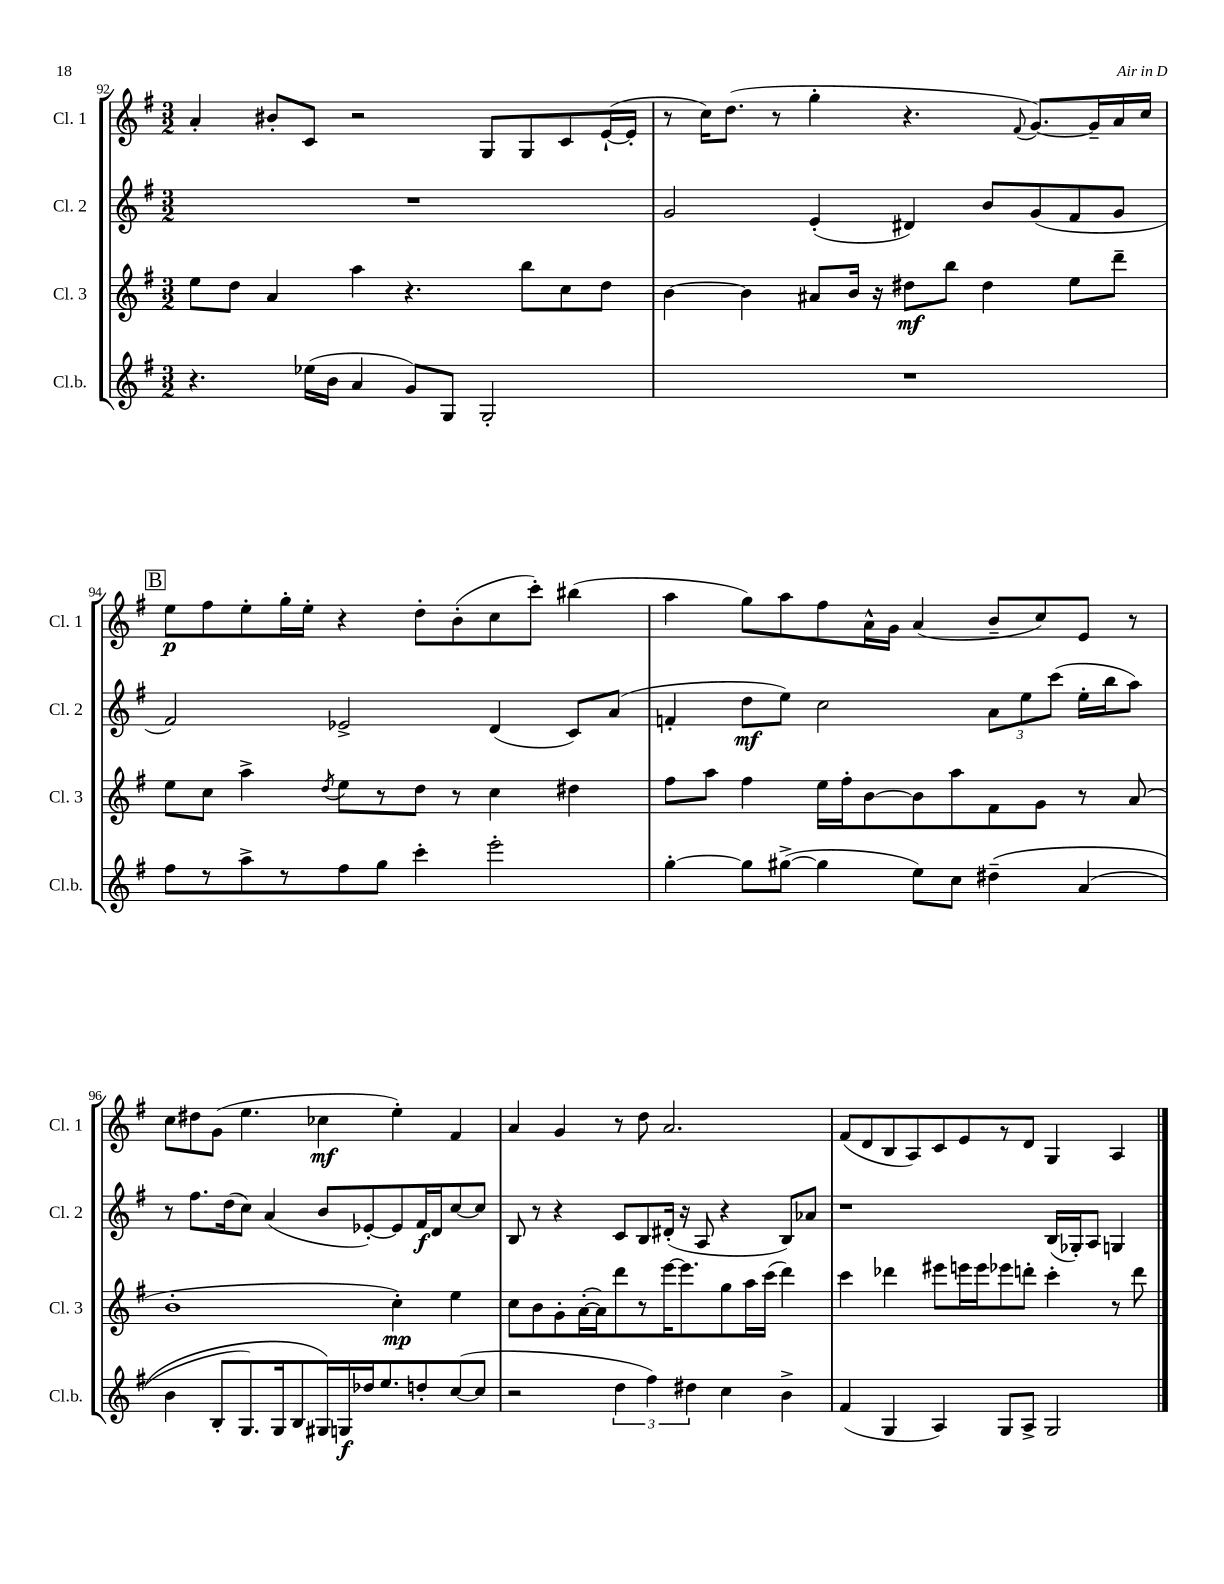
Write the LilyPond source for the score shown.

<<
\new StaffGroup <<
\new Staff = "s0" \with { instrumentName = "Cl. 1" shortInstrumentName = "Cl. 1" } {
    \clef treble \key g \major \numericTimeSignature \time 3/2
    \autoBeamOff a'4-. bis'8[-. c'8] r2 g8[ g8 c'8 e'16~-!( e'16]-. |
    r8 c''16[) d''8.]( r8 g''4-. r4. \appoggiatura { fis'8 } g'8.[~) g'16-- a'16 c''16] |
    \mark \markup { \box "B" } e''8[\p fis''8 e''8-. g''16-. e''16]-. r4 d''8[-. b'8-.( c''8 c'''8]-.) bis''4( |
    a''4 g''8[) a''8 fis''8 a'16-^ g'16] a'4( b'8[-- c''8) e'8] r8 |
    c''8[ dis''8 g'8]( e''4. ces''4\mf e''4-.) fis'4 |
    a'4 g'4 r8 d''8 a'2. |
    fis'8[( d'8 b8 a8) c'8 e'8 r8 d'8] g4 a4 \bar "|." |
}
\new Staff = "s1" \with { instrumentName = "Cl. 2" shortInstrumentName = "Cl. 2" } {
    \clef treble \key g \major \numericTimeSignature \time 3/2
    \autoBeamOff R1. |
    g'2 e'4-.( dis'4) b'8[ g'8( fis'8 g'8] |
    \mark \markup { \box "B" } fis'2) ees'2-> d'4( c'8[) a'8]( |
    f'4-. d''8[\mf e''8]) c''2 \tuplet 3/2 { a'8[ e''8 c'''8]( } e''16[-. b''16 a''8]) |
    r8 fis''8.[ d''16( c''8]) a'4( b'8[ ees'8~-.) ees'8 fis'16\f d'16 c''8~ c''8] |
    b8 r8 r4 c'8[ b8 dis'16]-.( r16 a8 r4 b8[) aes'8] |
    r1 b16[( ges16-.) a8] g4 \bar "|." |
}
\new Staff = "s2" \with { instrumentName = "Cl. 3" shortInstrumentName = "Cl. 3" } {
    \clef treble \key g \major \numericTimeSignature \time 3/2
    \autoBeamOff e''8[ d''8] a'4 a''4 r4. b''8[ c''8 d''8] |
    b'4~ b'4 ais'8[ b'16] r16 dis''8[\mf b''8] dis''4 e''8[ d'''8]-- |
    \mark \markup { \box "B" } e''8[ c''8] a''4-> \acciaccatura { d''8 } e''8[ r8 d''8] r8 c''4 dis''4 |
    fis''8[ a''8] fis''4 e''16[ fis''16-. b'8~ b'8 a''8 fis'8 g'8] r8 a'8( |
    b'1-. c''4-.\mp) e''4 |
    c''8[ b'8 g'8-. a'16~-.( a'16) d'''8 r8 e'''16~ e'''8. g''8 a''16 c'''16]( d'''4) |
    c'''4 des'''4 eis'''8[ e'''16 e'''16 ees'''8 d'''8]-. c'''4-. r8 d'''8 \bar "|." |
}
\new Staff = "s3" \with { instrumentName = "Cl.b." shortInstrumentName = "Cl.b." } {
    \clef treble \key g \major \numericTimeSignature \time 3/2
    \autoBeamOff r4. ees''16[( b'16] a'4 g'8[) g8] g2-. |
    R1. |
    \mark \markup { \box "B" } fis''8[ r8 a''8-> r8 fis''8 g''8] c'''4-. e'''2-. |
    g''4~-. g''8[ gis''8]~->( gis''4 e''8[) c''8] dis''4--\( a'4( |
    b'4 b8[-. g8.) g16 b8 gis16\) g16\f des''16 e''8. d''8-. c''8~( c''8] |
    r2 \tuplet 3/2 { d''4 fis''4) dis''4 } c''4 b'4-> |
    fis'4( g4 a4) g8[ a8]-> g2 \bar "|." |
}
>>
>>
\layout { \context { \Score currentBarNumber = #92 } }
